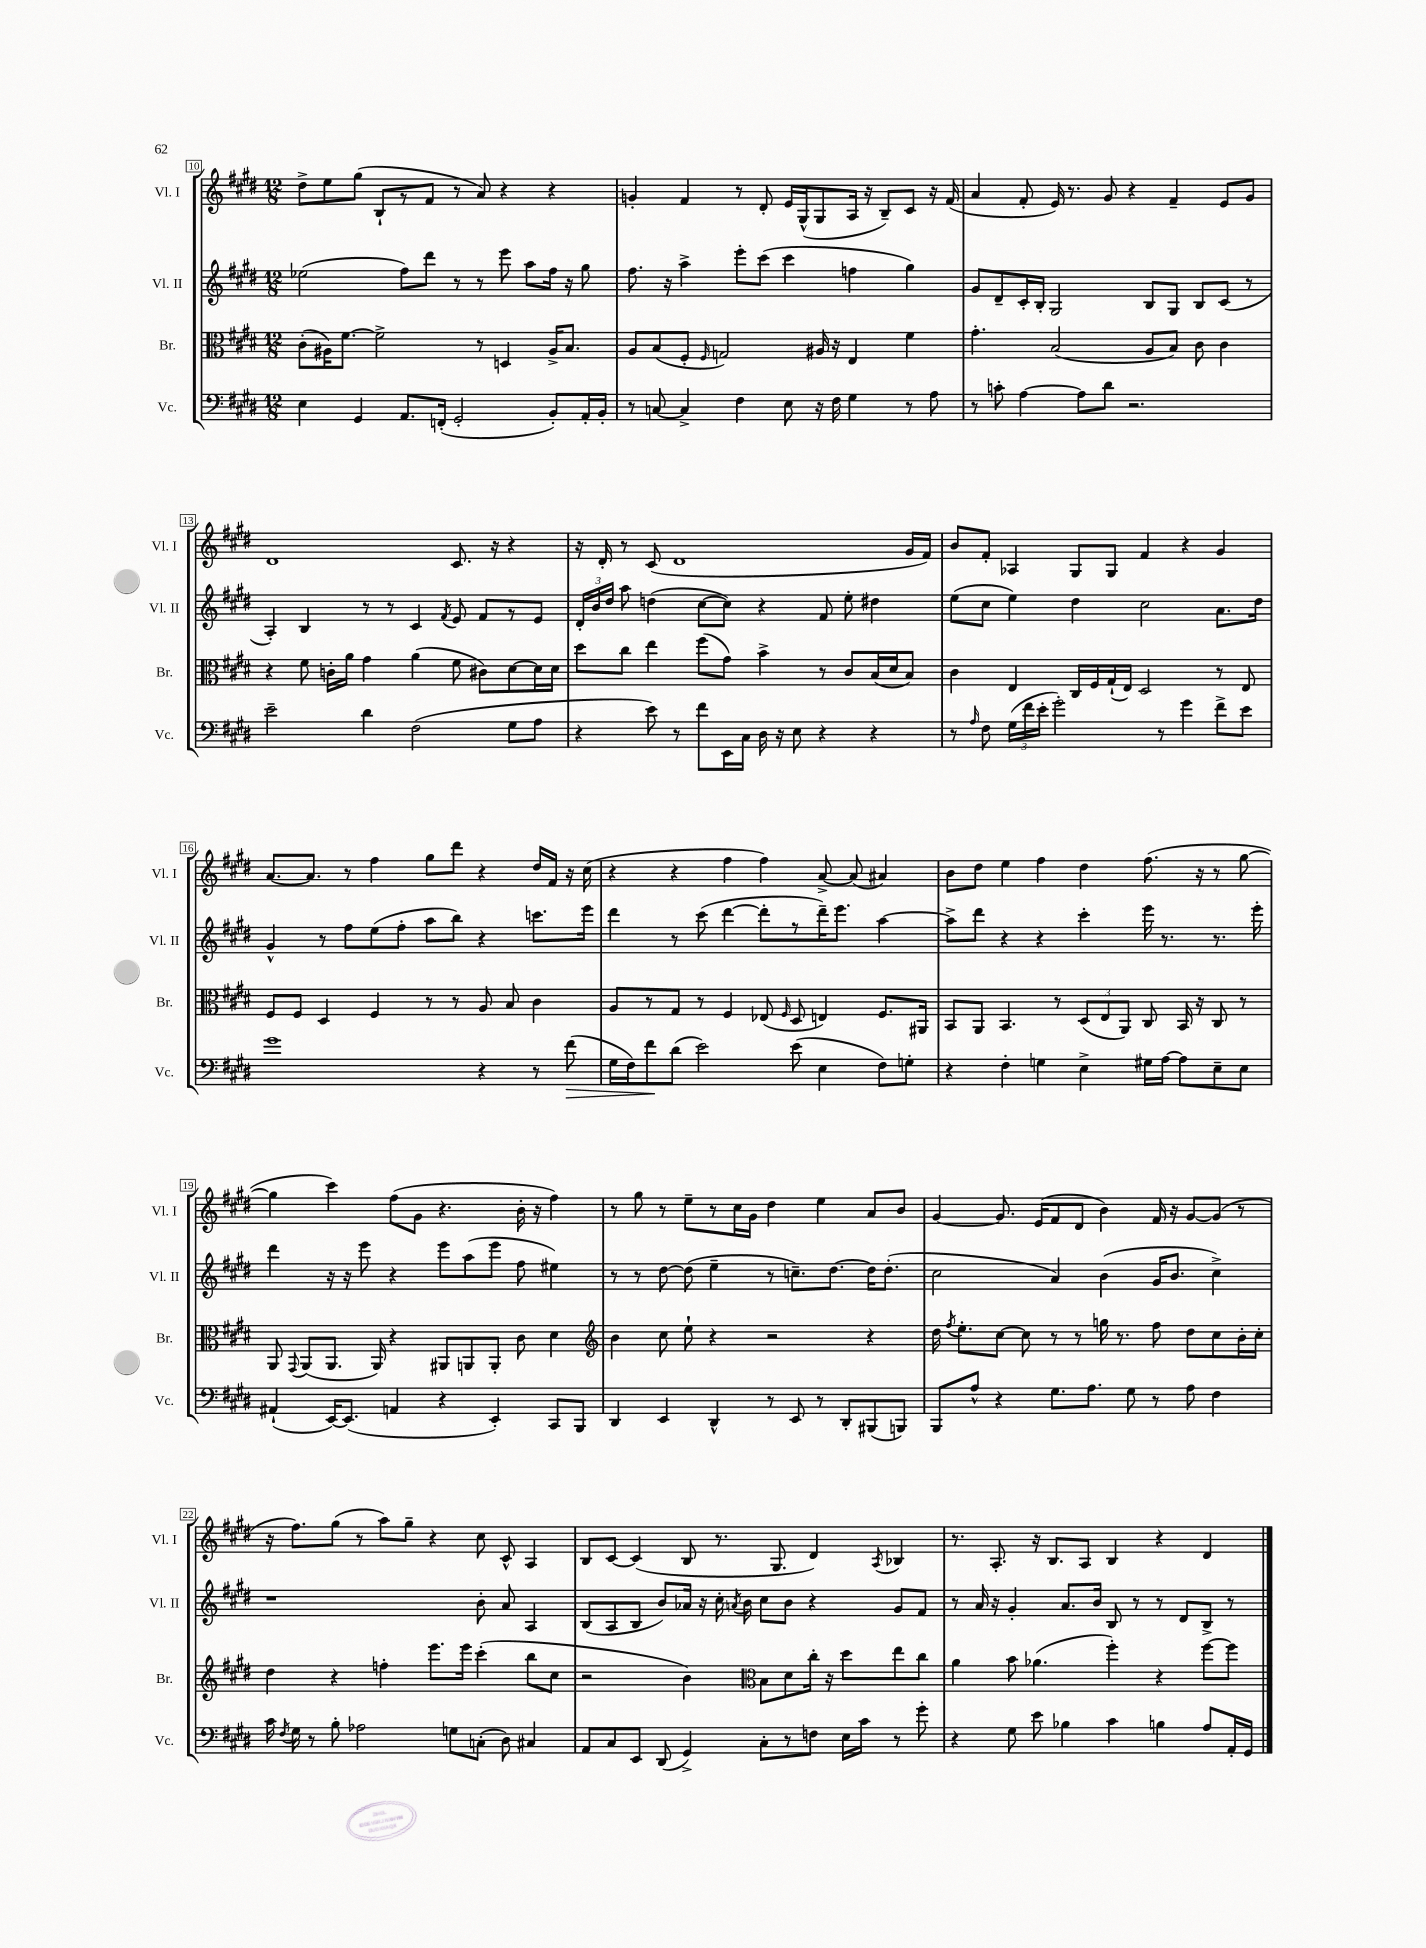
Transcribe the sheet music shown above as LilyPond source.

<<
\new StaffGroup <<
\new Staff = "s0" \with { instrumentName = "Vl. I" shortInstrumentName = "Vl. I" } {
    \clef treble \key e \major \numericTimeSignature \time 12/8
    \autoBeamOff dis''8[-> e''8 gis''8]( b8[-! r8 fis'8] r8 a'8) r4 r4 |
    g'4-. fis'4 r8 dis'8-. e'16[ gis16-^( gis8 a16] r16 b8[--) cis'8] r16 fis'16( |
    a'4 fis'8-. e'16) r8. gis'8 r4 fis'4-- e'8[ gis'8] |
    dis'1 cis'8. r16 r4 |
    r16 dis'16-. r8 cis'8( dis'1 gis'16[ fis'16]) |
    b'8[ fis'8]-. aes4 gis8[ gis8] fis'4 r4 gis'4 |
    a'8.[~ a'8.] r8 fis''4 gis''8[ dis'''8] r4 dis''16[ fis'16] r16 cis''16( |
    r4 r4 fis''4 fis''4) a'8~-> a'8( ais'4) |
    b'8[ dis''8] e''4 fis''4 dis''4 fis''8.( r16 r8 gis''8~ |
    gis''4 cis'''4) fis''8[( gis'8] r4. b'16-. r16 fis''4) |
    r8 gis''8 r8 e''8[-- r8 cis''16 gis'16] dis''4 e''4 a'8[ b'8] |
    gis'4~ gis'8. e'16[( fis'8 dis'8] b'4) fis'16 r16 gis'8[~ gis'8]( r8 |
    r16 fis''8.[) gis''8]( r8 a''8[) gis''8]-- r4 cis''8 cis'8-^ a4 |
    b8[ cis'8]~ cis'4( b8 r8. gis8. dis'4) \acciaccatura { a8 } bes4 |
    r8. a8.-. r16 b8.[ a8] b4 r4 dis'4 \bar "|." |
}
\new Staff = "s1" \with { instrumentName = "Vl. II" shortInstrumentName = "Vl. II" } {
    \clef treble \key e \major \numericTimeSignature \time 12/8
    \autoBeamOff ees''2( fis''8[) dis'''8] r8 r8 e'''8 a''8[ fis''16] r16 gis''8 |
    fis''8. r16 a''4-> e'''8[-. cis'''8]( cis'''4 f''4 gis''4) |
    gis'8[ dis'8-- cis'16-. b16]-. gis2 b8[ gis8] b8[ cis'8]( r8 |
    a4-.) b4 r8 r8 cis'4 \acciaccatura { fis'8 } e'8 fis'8[ r8 e'8] |
    \tuplet 3/2 { dis'16[-. b'16 dis''16] } a''8 d''4( cis''8[~ cis''8]) r4 fis'8 e''8-. dis''4 |
    e''8[( cis''8] e''4) dis''4 cis''2 a'8.[ dis''16] |
    gis'4-^ r8 fis''8[ e''8( fis''8]-. a''8[ b''8]) r4 c'''8.[ e'''16] |
    dis'''4 r8 cis'''8( dis'''4~ dis'''8[-. r8 dis'''16--) e'''8.] a''4~ |
    a''8[-> dis'''8] r4 r4 cis'''4-. e'''16 r8. r8. e'''16-. |
    dis'''4 r16 r16 e'''8 r4 e'''8[ a''8( e'''8] fis''8 eis''4) |
    r8 r8 dis''8~ dis''8( e''4-- r8 c''8.[--) dis''8.]~ dis''16[ dis''8.]-.( |
    cis''2 a'4) b'4( gis'16[ b'8.] cis''4->) |
    r1 b'8-. a'8 a4 |
    b8[( a8 b8] b'8[) aes'16] r16 cis''16-. \acciaccatura { a'8 } b'16 cis''8[ b'8] r4 gis'8[ fis'8] |
    r8 a'16 r16 gis'4-. a'8.[ b'16] b8 r8 r8 dis'8[ b8]-> r8 \bar "|." |
}
\new Staff = "s2" \with { instrumentName = "Br." shortInstrumentName = "Br." } {
    \clef alto \key e \major \numericTimeSignature \time 12/8
    \autoBeamOff cis'8[-.( ais16) fis'8.]~ fis'2-> r8 d4 ais16[-> b8.] |
    a8[ b8( fis8]-. \grace { fis16 } g2) ais16 r16 e4 fis'4 |
    gis'4.-. b2( a8[ b8]) cis'8 cis'4 |
    r4 fis'8 c'16[-. a'16] gis'4 a'4( fis'8 cis'8[) dis'8~ dis'16 dis'16] |
    dis''8[ cis''8] e''4 fis''8[( gis'8]) b'4-> r8 cis'8[ b16( dis'16 b8]) |
    cis'4 e4 cis16[ fis16 gis16-!( e16]) dis2 r8 e8 |
    fis8[ fis8] dis4 fis4 r8 r8 a8 b8 cis'4 |
    a8[ r8 gis8] r8 fis4 ees8( \grace { fis16 } dis8 e4) fis8.[ ais,16] |
    b,8[ a,8] b,4. r8 \tuplet 3/2 { dis8[( e8 a,8]) } cis8 b,16 r16 cis8 r8 |
    a,8 \appoggiatura { gis,8 } a,8[( a,8.] a,16) r4 ais,8[ a,8 a,8]-. cis'8 dis'4 |
    \clef treble b'4 cis''8 e''8-! r4 r2 r4 |
    dis''16 \acciaccatura { fis''8 } e''8.[-. cis''8]~ cis''8 r8 r8 g''16 r8. fis''8 dis''8[ cis''8 b'16-. cis''16]-. |
    dis''4 r4 f''4-. e'''8.[ e'''16] cis'''4-.( b''8[ cis''8] |
    r2 b'4) \clef alto b8[ dis'8 cis''16]-. r16 dis''8[ e''8 cis''8] |
    a'4 b'8 aes'4.( fis''4-.) r4 fis''8[~ fis''8] \bar "|." |
}
\new Staff = "s3" \with { instrumentName = "Vc." shortInstrumentName = "Vc." } {
    \clef bass \key e \major \numericTimeSignature \time 12/8
    \autoBeamOff e4 gis,4 a,8.[ f,16]-.( gis,2-. b,8[-.) a,16-. b,16]-. |
    r8 c8~ c4-> fis4 e8 r16 fis16 gis4 r8 a8 |
    r8 c'8-. a4~ a8[ dis'8] r2. |
    e'2-- dis'4 fis2( gis8[ a8] |
    r4 e'8) r8 fis'8[ e,16 cis16] dis16 r16 e8 r4 r4 |
    r8 \grace { a16 } fis8 \tuplet 3/2 { gis16[( fis'16 e'16]-. } gis'2-.) r8 gis'4 fis'8[-> e'8] |
    gis'1 r4 r8 fis'8\>( |
    gis16[ fis16) fis'8\! dis'8]( e'2) e'8( e4 fis8[) g8]-. |
    r4 fis4-. g4 e4-> gis16[ a16]~ a8[ e8-- e8] |
    ais,4-!( e,16[~) e,8.]( a,4 r4 e,4-.) cis,8[ b,,8] |
    dis,4 e,4 dis,4-^ r8 e,8 r8 dis,8[-. bis,,8( b,,8]) |
    b,,8[ a8]-^ r4 gis8.[ a8.] gis8 r8 a8 fis4 |
    cis'16 \acciaccatura { fis8 } gis16 r8 b8-. aes2 g8[ c8]-.( dis8) cis4 |
    a,8[ cis8 e,8] dis,8( gis,4->) cis8[-. r8 f8] e16[ cis'16] r8 gis'8-. |
    r4 gis8 e'8 bes4 cis'4 b4 a8[ a,16-. gis,16] \bar "|." |
}
>>
>>
\layout { \context { \Score currentBarNumber = #10 \override BarNumber.stencil = #(make-stencil-boxer 0.1 0.3 ly:text-interface::print) } }
